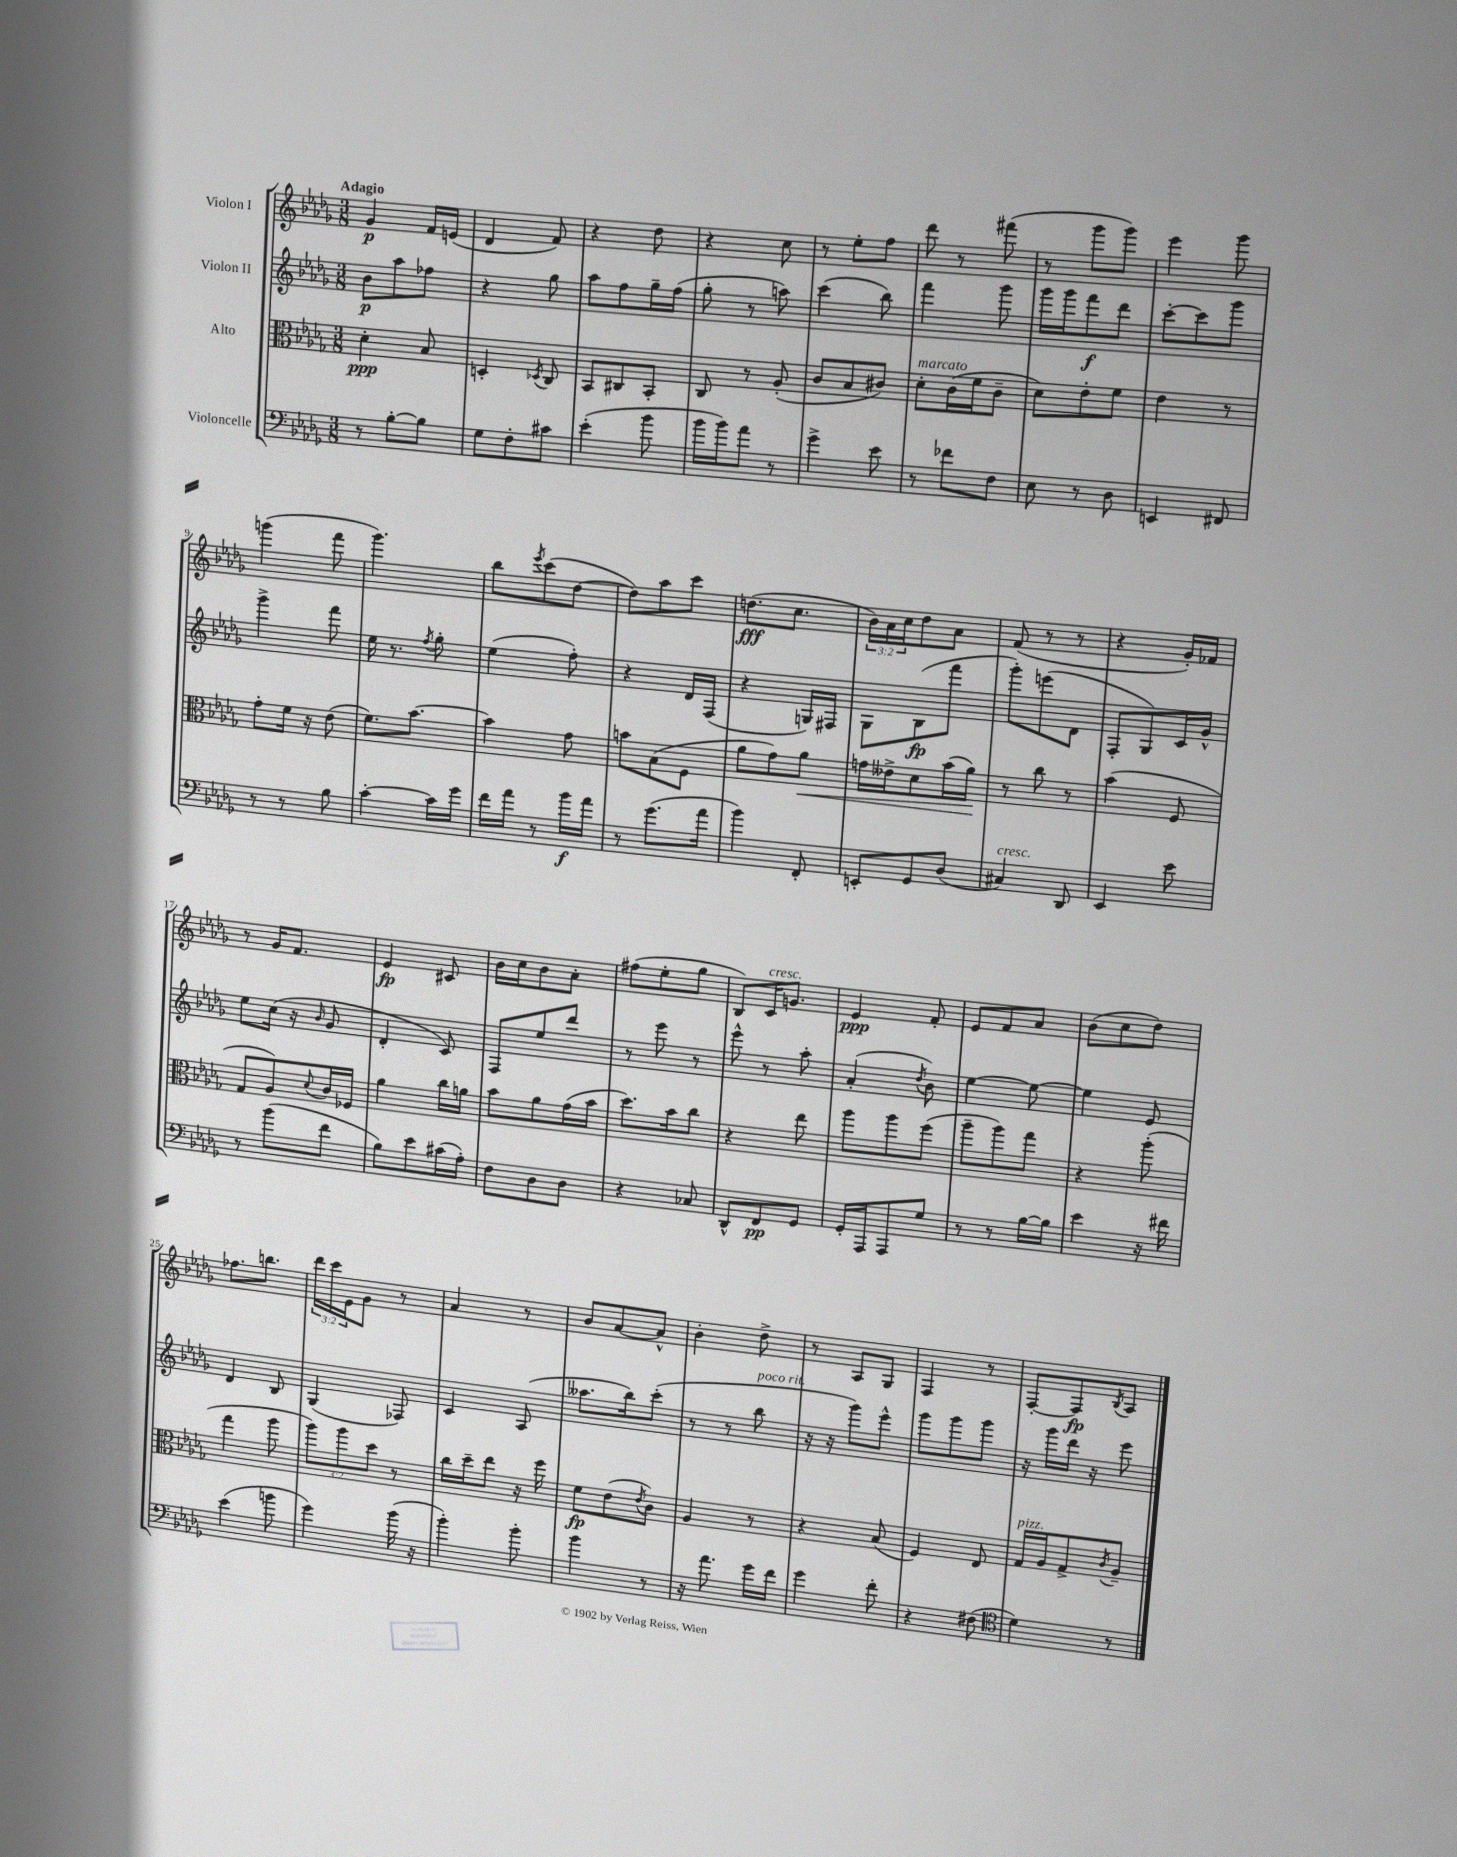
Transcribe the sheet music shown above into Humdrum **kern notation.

**kern	**kern	**kern	**kern
*staff4	*staff3	*staff2	*staff1
*clefF4	*clefC3	*clefG2	*clefG2
*k[b-e-a-d-g-]	*k[b-e-a-d-g-]	*k[b-e-a-d-g-]	*k[b-e-a-d-g-]
*M3/8	*M3/8	*M3/8	*M3/8
8r	4d-'	8b-	4g-
[8B-'	.	8aa-	.
8B-]	8B-	8ff-	16f
.	.	.	(16e
=	=	=	=
8G-	4D'	4r	4d-
8F'	.	.	.
.	8qD-	.	.
8c#	8C	8gg-	8f)
=	=	=	=
(4e-'	8BB-	8aa-	4r
.	8C#	8ff	.
8b-	8BB-'	16gg-~	8dd-
.	.	(16ff	.
=	=	=	=
16b-	8C	8gg-'	4r
16b-)	.	.	.
8a-	8r	8r	.
8r	(8A-'	8aa)	8cc
=	=	=	=
4g-^	8c	(4ccc	8r
.	8B-	.	8ee-'
8e-	8c#)	8bb-)	8ff
=	=	=	=
8r	8d-'	4fff	8ddd-
8f-	(16c	.	8r
.	16f	.	.
8F	8c~	8ggg-	(8fff#
=	=	=	=
8E-	8d-)	16ggg-	8r
.	.	16ggg-	.
8r	8e-'	8fff	8ggg-
8D-	8f	8ddd-	8ggg-)
=	=	=	=
4EE	4e-	[8ccc'	4eee-
.	.	8ccc]	.
8FF#	8r	8ggg-	8ggg-
=	=	=	=
8r	8g-'	4ggg-^	(4ggg
8r	16f	.	.
.	16r	.	.
8B-	(8e-	8fff	8fff
=	=	=	=
[4c'	8.f)	16ee-	4.ggg-)
.	.	8.r	.
.	[8.b-	.	.
.	.	8qff	.
16c]	.	8gg-'	.
16g-	.	.	.
=	=	=	=
16f	4b-]	(4ee-	8bb-
16a-	.	.	.
.	.	.	8qeee-
8r	.	.	(8ccc
16b-	8g-	8ff')	[8dd-
16a-	.	.	.
=	=	=	=
8r	8b	4r	8dd-])
(8.g-	(8B-	.	8aa-
.	8F	16d-	8ccc
16a-	.	(16F	.
=	=	=	=
4b-)	8a-	4r	(8.dd
.	8g-)	.	.
.	.	.	8.cc
8FF'	8a-	16G)	.
.	.	16F#	.
=	=	=	=
8EE'	16g	8G-	24b-)
.	.	.	24a-
.	16e--^	.	.
.	.	.	24cc
8GG-	8d-	(8B-	8dd-
(8D-	(16b-	8fff	8a-
.	16a-)	.	.
=	=	=	=
4C#)	8r	8ggg-')	(8f
.	8cc	(8eee	8r
8DD-	8r	8d-	8r
=	=	=	=
4EE-	(4b-	8F'	4r
.	.	8G-)	.
8e-	8F	16c	16g-')
.	.	16g-^^	16f-
=	=	=	=
8r	8G-	8ee-	8r
(8b-	8A-)	(16cc	16g-
.	.	16r	8.f
.	8qqd-	16qqb-	.
8f	16c	8g-	.
.	16F-	.	.
=	=	=	=
8B-)	4a-	4d-'	4e-
8e-	.	.	.
(16c#	16cc	8c)	8c#
16A-')	16a	.	.
=	=	=	=
8F	8b-	8F	16b-
.	.	.	16cc
8D-	8a-	8ee-	8b-
8D-	(16g-	8ddd-	8a-'
.	16b-	.	.
=	=	=	=
4r	8.dd-)	8r	(8ff#
.	.	8eee-	8ee-'
.	16b-	.	.
8C-	8cc	8r	8gg-
=	=	=	=
8DD-^^	4r	8eee-^^	8B-)
8FF	.	8r	16c
.	.	.	8.g
8GG-	8ee-	8aa-'	.
=	=	=	=
16GG-'	8aa-	(4a-'	4e-
16AAA-	.	.	.
8AAA-	8aa-	.	.
.	.	8qdd-	.
8G-	(8ff	8b-)	8f'
=	=	=	=
8r	8aa-~	[4ee-	8e-
8r	8aa-)	.	8f
[16B-	8gg-	8ee-_	8a-
16B-]	.	.	.
=	=	=	=
4e-	4r	4ee-]	(8b-
.	.	.	8cc
16r	(8aa-'	8e-	8dd-)
16f#	.	.	.
=	=	=	=
(4e-	4gg-	4d-	8.ff-
.	.	.	8.bb
8b	8aa-	8B-	.
=	=	=	=
4g-)	12aa-)	(4G-	24ddd-
.	.	.	24ccc
.	12aa-	.	24e-
.	.	.	8g-
.	12dd-	.	.
(16b-	8r	8F-)	8r
16r	.	.	.
=	=	=	=
4b-')	16cc	4c	4a-
.	16dd-~	.	.
.	8ee-	.	.
8b-'	16r	(8A-	8r
.	16ff	.	.
=	=	=	=
4b-	8f	8.aa--	8b-
.	(8e-	.	[8a-
.	.	16bb-)	.
.	8qe-	.	.
8r	8c)	(8ccc'	8a-^^]
=	=	=	=
16r	4A-	8r	4b-'
8.a-	.	.	.
.	.	8r	.
16g-	8r	8bb-	8dd-^
16f	.	.	.
=	=	=	=
4g-	4r	16r	8r
.	.	16r	.
.	.	8ggg-)	8A-
8f'	(8B-	8eee-^^	8G-
=	=	=	=
4r	4F)	8ggg-	4F
.	.	8ggg-	.
(8F#	8E-	8ggg-	8r
=	=	=	=
*clefC4	*	*	*
4d-)	16G-	16r	[8F'
.	16A-	16ggg-	.
.	8G-^	16ddd-	8F]
.	.	16r	.
.	8qc	.	8qB-
8r	8A-~	8eee-	8A-
==	==	==	==
*-	*-	*-	*-
